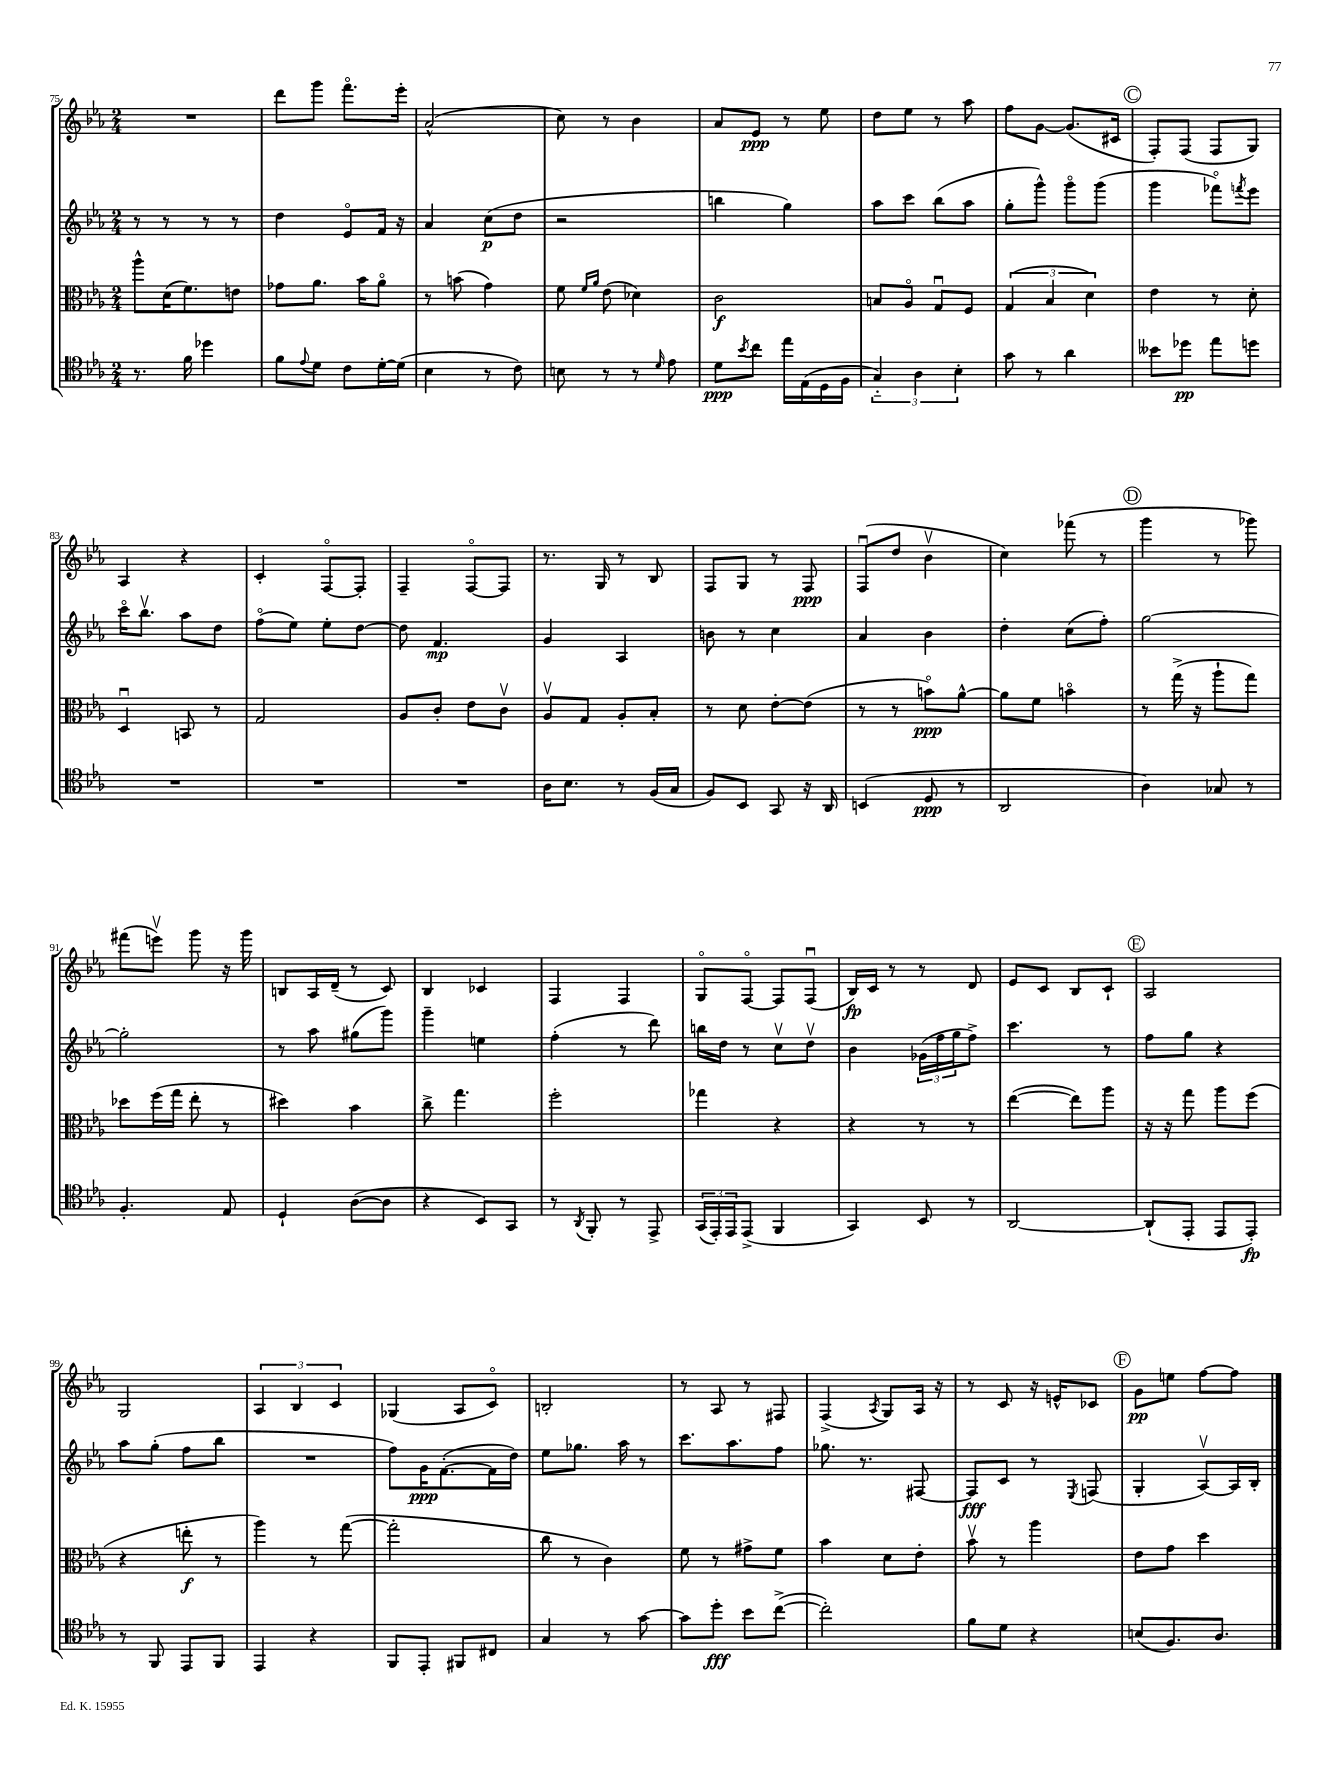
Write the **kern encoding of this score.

**kern	**dynam	**kern	**dynam	**kern	**dynam	**kern	**dynam
*part4	*part4	*part3	*part3	*part2	*part2	*part1	*part1
*staff4	*staff4	*staff3	*staff3	*staff2	*staff2	*staff1	*staff1
*clefC4	*	*clefC3	*	*clefG2	*	*clefG2	*
*k[b-e-a-]	*	*k[b-e-a-]	*	*k[b-e-a-]	*	*k[b-e-a-]	*
*M2/4	*	*M2/4	*	*M2/4	*	*M2/4	*
=75	=75	=75	=75	=75	=75	=75	=75
8.r	.	8aa-^^\L	.	8r	.	2r	.
.	.	(16d\K	.	8r	.	.	.
16f\	.	8.f\)	.	.	.	.	.
4dd-X\	.	.	.	8r	.	.	.
.	.	8en\J	.	8r	.	.	.
=76	=76	=76	=76	=76	=76	=76	=76
8f\L	.	8g-X\L	.	4dd\	.	8ddd\L	.
8qqe-/	.	.	.	.	.	.	.
8d\J	.	8.a-\J	.	.	.	8ggg\J	.
8c\L	.	.	.	8e-/L	.	8.fff\L	.
.	.	16b-\KL	.	.	.	.	.
[16d'\L	.	8a-\J	.	16f/Jk	.	.	.
(16d\JJ]	.	.	.	16r	.	16eee-'\Jk	.
=77	=77	=77	=77	=77	=77	=77	=77
4B-\	.	8r	.	4a-/	.	(2a-^^/	.
.	.	(8bn\	.	.	.	.	.
8r	.	4g\)	.	(8cc\L	p	.	.
8c\)	.	.	.	8dd\J	.	.	.
=78	=78	=78	=78	=78	=78	=78	=78
8Bn\	.	8f\	.	2r	.	8cc\)	.
.	.	16qqf/LL	.	.	.	.	.
.	.	16qqa-/JJ	.	.	.	.	.
8r	.	(8e-\	.	.	.	8r	.
8r	.	4d-X\)	.	.	.	4b-\	.
16qqd/	.	.	.	.	.	.	.
8e-\	.	.	.	.	.	.	.
=79	=79	=79	=79	=79	=79	=79	=79
8d\L	ppp	2c\	f	4bbn\	.	8a-/L	.
8qb-/	.	.	.	.	.	.	.
8cc\J	.	.	.	.	.	8e-/J	ppp
16ee-\LL	.	.	.	4gg\)	.	8r	.
(16E-\	.	.	.	.	.	.	.
16D\	.	.	.	.	.	8ee-\	.
16F\JJ	.	.	.	.	.	.	.
=80	=80	=80	=80	=80	=80	=80	=80
6G/)	.	8Bn/L	.	8aa-\L	.	8dd\L	.
.	.	8A-/J	.	8ccc\J	.	8ee-\J	.
6A-\	.	.	.	.	.	.	.
.	.	8Gu/L	.	(8bb-\L	.	8r	.
6B-'\	.	.	.	.	.	.	.
.	.	8F/J	.	8aa-\J	.	8aa-\	.
=81	=81	=81	=81	=81	=81	=81	=81
8g\	.	(6G/	.	8gg'\L	.	8ff\L	.
8r	.	.	.	8ggg^^\J)	.	[8g\J	.
.	.	6B-/	.	.	.	.	.
4a-\	.	.	.	8ggg\L	.	(8.g/L]	.
.	.	6d\)	.	.	.	.	.
.	.	.	.	(8ggg\J	.	.	.
.	.	.	.	.	.	16c#X/Jk	.
!!LO:REH:place=s1:t=C
=82	=82	=82	=82	=82	=82	=82	=82
8b--X\L	.	4e-\	.	4ggg\	.	8F'/L)	.
8dd-X\J	pp	.	.	.	.	(8F/J	.
8ee-\L	.	8r	.	8fff-X\L)	.	8F/L	.
.	.	.	.	8qfffn/	.	.	.
8ddn\J	.	8d'\	.	8eee-\J	.	8G/J)	.
!!LO:LB:g=z
=83	=83	=83	=83	=83	=83	=83	=83
2r	.	4Du/	.	16ccc\KL	.	4A-/	.
.	.	.	.	8.bb-v\J	.	.	.
.	.	8BBn/	.	8aa-\L	.	4r	.
.	.	8r	.	8dd\J	.	.	.
=84	=84	=84	=84	=84	=84	=84	=84
2r	.	2G/	.	(8ff\L	.	4c'/	.
.	.	.	.	8ee-\J)	.	.	.
.	.	.	.	8ee-'\L	.	[8F/L	.
.	.	.	.	[8dd\J	.	8F'/J]	.
=85	=85	=85	=85	=85	=85	=85	=85
2r	.	8A-/L	.	8dd\]	.	4F~/	.
.	.	8c'/J	.	4.f/	mp	.	.
.	.	8e-\L	.	.	.	[8F/L	.
.	.	8cv\J	.	.	.	8F/J]	.
=86	=86	=86	=86	=86	=86	=86	=86
16A-\KL	.	8A-v/L	.	4g/	.	8.r	.
8.B-\J	.	.	.	.	.	.	.
.	.	8G/J	.	.	.	.	.
.	.	.	.	.	.	16G/	.
8r	.	8A-'/L	.	4A-/	.	8r	.
(16F/LL	.	8B-'/J	.	.	.	8B-/	.
16G/JJ	.	.	.	.	.	.	.
=87	=87	=87	=87	=87	=87	=87	=87
8F/L)	.	8r	.	8bn\	.	8F/L	.
8BB-/J	.	8d\	.	8r	.	8G/J	.
8GG/	.	[8e-'\L	.	4cc\	.	8r	.
16r	.	(8e-\J]	.	.	.	8F/	ppp
16AA-/	.	.	.	.	.	.	.
=88	=88	=88	=88	=88	=88	=88	=88
(4BBn/	.	8r	.	4a-/	.	(8Fu/L	.
.	.	8r	.	.	.	8dd/J	.
8D/	ppp	8bn\L)	ppp	4b-\	.	4b-v\	.
8r	.	[8a-^^\J	.	.	.	.	.
=89	=89	=89	=89	=89	=89	=89	=89
2AA-/	.	8a-\L]	.	4dd'\	.	4cc\)	.
.	.	8f\J	.	.	.	.	.
.	.	4bn\	.	(8cc\L	.	(8fff-X\	.
.	.	.	.	8ff'\J)	.	8r	.
!!LO:REH:place=s1:t=D
=90	=90	=90	=90	=90	=90	=90	=90
4A-\)	.	8r	.	[2gg\	.	4ggg\	.
.	.	(16gg^\	.	.	.	.	.
.	.	16r	.	.	.	.	.
8G-X/	.	8aa-`\L	.	.	.	8r	.
8r	.	8gg\J)	.	.	.	8ggg-X\)	.
!!LO:LB:g=z
=91	=91	=91	=91	=91	=91	=91	=91
4.F'/	.	8dd-X\L	.	2gg'\]	.	(8fff#X\L	.
.	.	(16ff\L	.	.	.	8eeenv\J)	.
.	.	16gg\JJ	.	.	.	.	.
.	.	8ee-'\	.	.	.	8ggg\	.
8E-/	.	8r	.	.	.	16r	.
.	.	.	.	.	.	16ggg\	.
=92	=92	=92	=92	=92	=92	=92	=92
4D`/	.	4dd#X\)	.	8r	.	8Bn/L	.
.	.	.	.	8aa-\	.	16A-/L	.
.	.	.	.	.	.	(16d~/JJ	.
([8A-\L	.	4b-\	.	(8gg#X\L	.	8r	.
8A-\J]	.	.	.	8ggg\J)	.	8c/)	.
=93	=93	=93	=93	=93	=93	=93	=93
4r	.	8cc^\	.	4ggg~\	.	4B-/	.
.	.	4.gg\	.	.	.	.	.
8BB-/L)	.	.	.	4een\	.	4c-X/	.
8GG/J	.	.	.	.	.	.	.
=94	=94	=94	=94	=94	=94	=94	=94
8r	.	2ff'\	.	(4ff'\	.	4F/	.
8qAA-/	.	.	.	.	.	.	.
8FF'/	.	.	.	.	.	.	.
8r	.	.	.	8r	.	4F/	.
8EE-^/	.	.	.	8ddd\)	.	.	.
=95	=95	=95	=95	=95	=95	=95	=95
(24GG/LL	.	4gg-X\	.	16bbn\LL	.	8G/L	.
24EE-'/)	.	.	.	.	.	.	.
.	.	.	.	16dd\JJ	.	.	.
24EE-/J	.	.	.	.	.	.	.
(8EE-^/J	.	.	.	8r	.	[8F/J	.
4FF/	.	4r	.	8ccv\L	.	8F/L]	.
.	.	.	.	8ddv\J	.	(8Fu/J	.
=96	=96	=96	=96	=96	=96	=96	=96
4GG/)	.	4r	.	4b-\	.	16B-/LL)	fp
.	.	.	.	.	.	16c/JJ	.
.	.	.	.	.	.	8r	.
8BB-/	.	8r	.	(24g-X\LL	.	8r	.
.	.	.	.	24ff\	.	.	.
.	.	.	.	24gg\J	.	.	.
8r	.	8r	.	8ff^\J)	.	8d/	.
=97	=97	=97	=97	=97	=97	=97	=97
[2AA-/	.	([4ee-\	.	4.ccc\	.	8e-/L	.
.	.	.	.	.	.	8c/J	.
.	.	8ee-\L])	.	.	.	8B-/L	.
.	.	8aa-\J	.	8r	.	8c`/J	.
!!LO:REH:place=s1:t=E
=98	=98	=98	=98	=98	=98	=98	=98
(8AA-`/L]	.	16r	.	8ff\L	.	2A-/	.
.	.	16r	.	.	.	.	.
8EE-'/J	.	8gg\	.	8gg\J	.	.	.
8EE-/L	.	8aa-\L	.	4r	.	.	.
8EE-'/J)	fp	(8ff\J	.	.	.	.	.
!!LO:LB:g=z
=99	=99	=99	=99	=99	=99	=99	=99
8r	.	4r	.	8aa-\L	.	2G/	.
8FF/	.	.	.	(8gg'\J	.	.	.
8EE-/L	.	8een'\	f	8ff\L	.	.	.
8FF/J	.	8r	.	8bb-\J	.	.	.
=100	=100	=100	=100	=100	=100	=100	=100
4EE-/	.	4aa-\)	.	2r	.	6A-/	.
.	.	.	.	.	.	6B-/	.
4r	.	8r	.	.	.	.	.
.	.	.	.	.	.	6c/	.
.	.	([8gg\	.	.	.	.	.
=101	=101	=101	=101	=101	=101	=101	=101
8FF/L	.	2gg'\]	.	8ff\L)	.	(4G-X/	.
8EE-'/J	.	.	.	16g\K	ppp	.	.
.	.	.	.	([8.f'\	.	.	.
8FF#X/L	.	.	.	.	.	8A-/L	.
8C#X/J	.	.	.	16f\L]	.	8c/J)	.
.	.	.	.	16dd\JJ)	.	.	.
=102	=102	=102	=102	=102	=102	=102	=102
4G/	.	8cc\	.	8ee-\L	.	2Bn'/	.
.	.	8r	.	8.gg-X\J	.	.	.
8r	.	4c\)	.	.	.	.	.
.	.	.	.	16aa-\	.	.	.
[8g\	.	.	.	8r	.	.	.
=103	=103	=103	=103	=103	=103	=103	=103
8g\L]	.	8f\	.	8.ccc\L	.	8r	.
8dd'\J	fff	8r	.	.	.	8A-/	.
.	.	.	.	8.aa-\	.	.	.
8b-\L	.	8g#X^\L	.	.	.	8r	.
([8cc^\J	.	8f\J	.	8ff\J	.	8F#X/	.
=104	=104	=104	=104	=104	=104	=104	=104
2cc'\])	.	4b-\	.	8.gg-X\	.	(4F^/	.
.	.	.	.	8.r	.	.	.
.	.	.	.	.	.	8qA-/	.
.	.	8d\L	.	.	.	8G/L)	.
.	.	8e-'\J	.	[8F#X/	.	16A-/Jk	.
.	.	.	.	.	.	16r	.
=105	=105	=105	=105	=105	=105	=105	=105
8f\L	.	8b-v\	.	8F#/L]	fff	8r	.
8d\J	.	8r	.	8c/J	.	8c/	.
4r	.	4aa-\	.	8r	.	16r	.
.	.	.	.	.	.	16en^^/KL	.
.	.	.	.	8qE-/	.	.	.
.	.	.	.	(8Fn/	.	8c-X/J	.
!!LO:REH:place=s1:t=F
=106	=106	=106	=106	=106	=106	=106	=106
(8Bn/L	.	8e-\L	.	4G'/	.	8g\L	pp
8.F/)	.	8g\J	.	.	.	8een\J	.
.	.	4dd\	.	[8A-v/L)	.	[8ff\L	.
8.A-/J	.	.	.	.	.	.	.
.	.	.	.	16A-/L]	.	8ff\J]	.
.	.	.	.	16B-'/JJ	.	.	.
==	==	==	==	==	==	==	==
*-	*-	*-	*-	*-	*-	*-	*-
